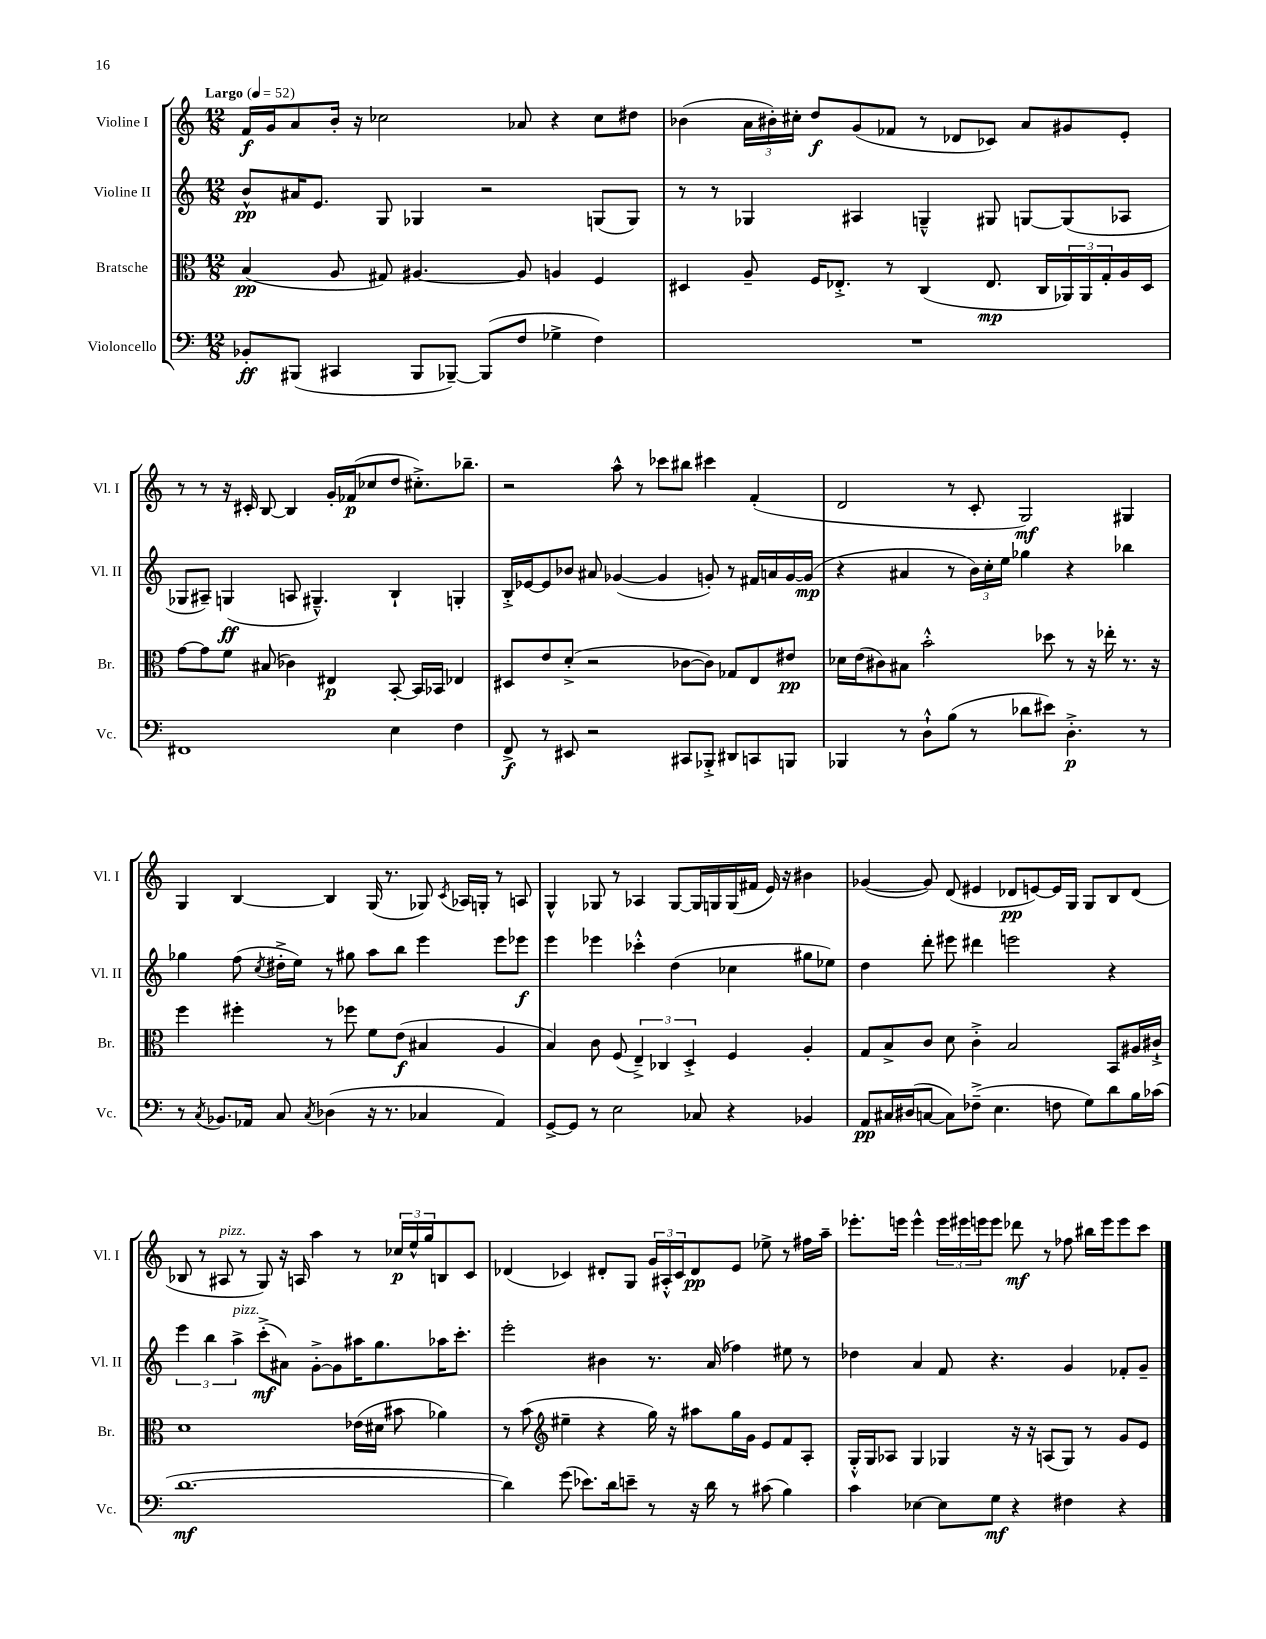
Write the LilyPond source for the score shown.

<<
\new StaffGroup <<
\new Staff = "s0" \with { instrumentName = "Violine I" shortInstrumentName = "Vl. I" } {
    \clef treble \key c \major \numericTimeSignature \time 12/8 \tempo "Largo" 4 = 52
    f'16\f g'16 a'8 b'16-. r16 ces''2 aes'8 r4 ces''8 dis''8 |
    bes'4( \tuplet 3/2 { a'16 bis'16-.) cis''16-. } d''8\f g'8( fes'8 r8 des'8 ces'8) a'8 gis'8 e'8-. |
    r8 r8 r16 cis'16-. b8~ b4 g'16-. fes'16\p( ces''8 d''8 cis''8.-.->) bes''8.-- |
    r2 a''8-^ r8 ces'''8 bis''8 cis'''4 f'4-.( |
    d'2 r8 c'8-. g2\mf) gis4 |
    g4 b4~ b4 g16( r8. ges8) \acciaccatura { c'8 } aes16 g16-. r8 a8 |
    g4-^ ges8 r8 aes4 ges8~ ges16 g16 g16( fis'16 e'16) r16 bis'4 |
    ges'4~( ges'8) d'8( eis'4 des'8\pp e'8~) e'16 g16 g8 b8 des'8( |
    bes8 r8 ais8^\markup { \italic "pizz." } r8 g8) r16 a16 a''4 r8 \tuplet 3/2 { ces''16\p e''16-^ g''16 } b8 c'8 |
    des'4( ces'4) dis'8-. g8 \tuplet 3/2 { g'16 ais16-.-^ ces'16 } dis'8\pp e'8 ees''8-> r8 fis''16 a''16-- |
    ees'''8.-. e'''16 e'''4-^ \tuplet 3/2 { e'''16 eis'''16 e'''16 } e'''8 des'''8\mf r8 fes''8 bis''16 e'''16 e'''8 c'''8 \bar "|." |
}
\new Staff = "s1" \with { instrumentName = "Violine II" shortInstrumentName = "Vl. II" } {
    \clef treble \key c \major \numericTimeSignature \time 12/8
    b'8-^\pp ais'16 e'8. g8 ges4 r2 g8( g8) |
    r8 r8 ges4 ais4 g4---^ gis8 g8~ g8( aes8 |
    ges8 ais8--) g4\ff( a8 gis4.---^) b4-! g4-. |
    b16-.-> ees'16~ ees'8 bes'8 ais'8 ges'4~( ges'4 g'8-.) r8 fis'16 a'16 g'16~ g'16\mp( |
    r4 ais'4 r8 \tuplet 3/2 { b'16) c''16-. e''16 } ges''4 r4 bes''4 |
    ges''4 f''8( \acciaccatura { c''8 } dis''16-.-> e''16) r8 gis''8 a''8 b''8 e'''4 e'''8 ees'''8\f |
    e'''4 ees'''4 ces'''4-.-^ d''4( ces''4 gis''8 ees''8) |
    d''4 d'''8-. eis'''8 dis'''4 e'''2 r4 |
    \tuplet 3/2 { e'''4 b''4 a''4->^\markup { \italic "pizz." } } c'''8-.->\mf( ais'8) g'8~-.-> g'8 ais''16 g''8. aes''16 c'''8.-. |
    e'''2-. bis'4 r8. a'16( fes''4) eis''8 r8 |
    des''4 a'4 f'8 r4. g'4 fes'8-. g'8-- \bar "|." |
}
\new Staff = "s2" \with { instrumentName = "Bratsche" shortInstrumentName = "Br." } {
    \clef alto \key c \major \numericTimeSignature \time 12/8
    b4\pp( a8 gis8) ais4.~ ais8 a4 f4 |
    dis4 a8-- f16 ees8.-.-> r8 c4( ees8.\mp c16 \tuplet 3/2 { aes,16) aes,16 g16-. } a16 dis16 |
    g'8~ g'8 f'8 bis8( ces'4) eis4\p b,8~-. b,16 bes,16 ees4 |
    dis8 e'8 d'8-.->( r2 ces'8~ ces'8) ges8 e8 eis'8\pp |
    des'16 e'16( cis'8) bis8 b'2-.-^ des''8 r8 r16 ees''16-. r8. r16 |
    f''4 fis''4-. r8 fes''8 f'8 e'8\f( bis4 a4 |
    b4) c'8 f8( \tuplet 3/2 { e4--->) ces4 d4-.-> } f4 a4-. |
    g8 b8-> c'8 d'8 c'4-.-> b2 b,8 ais16 cis'16-!-> |
    d'1 ees'16( dis'16 bis'8 aes'4) |
    r8 b'8( \clef treble eis''4-- r4 g''16) r16 ais''8 g''16 g'16 e'8 f'8 a8-. |
    g16-.-^ g16 aes8 g4 ges4 r16 r16 a8( ges8) r8 g'8 e'8 \bar "|." |
}
\new Staff = "s3" \with { instrumentName = "Violoncello" shortInstrumentName = "Vc." } {
    \clef bass \key c \major \numericTimeSignature \time 12/8
    bes,8-.\ff bis,,8( cis,4 bis,,8 bes,,8~--) bes,,8( f8 ges4-> f4) |
    R1. |
    fis,1 e4 f4 |
    f,8->\f r8 eis,8 r2 cis,8 bes,,8-.-> dis,8 c,8 b,,8 |
    bes,,4 r8 d8-!-^ b8( r8 des'8 eis'8) d4.-.->\p r8 |
    r8 \acciaccatura { c8 } bes,8. aes,16 c8 \acciaccatura { c8 } des4( r16 r8. ces4 aes,4) |
    g,8~-> g,8 r8 e2 ces8 r4 bes,4 |
    a,8\pp cis16 dis16( c8~ c8) fes8--->( e4. f8 g8) d'8 b16 ces'16( |
    d'1.~\mf |
    d'4) g'8( ees'8.) d'16 e'8-- r8 r16 d'16 r8 cis'8( b4) |
    c'4 ees4~ ees8 g8\mf r4 fis4 r4 \bar "|." |
}
>>
>>
\layout { \context { \Score \remove "Bar_number_engraver" } }
